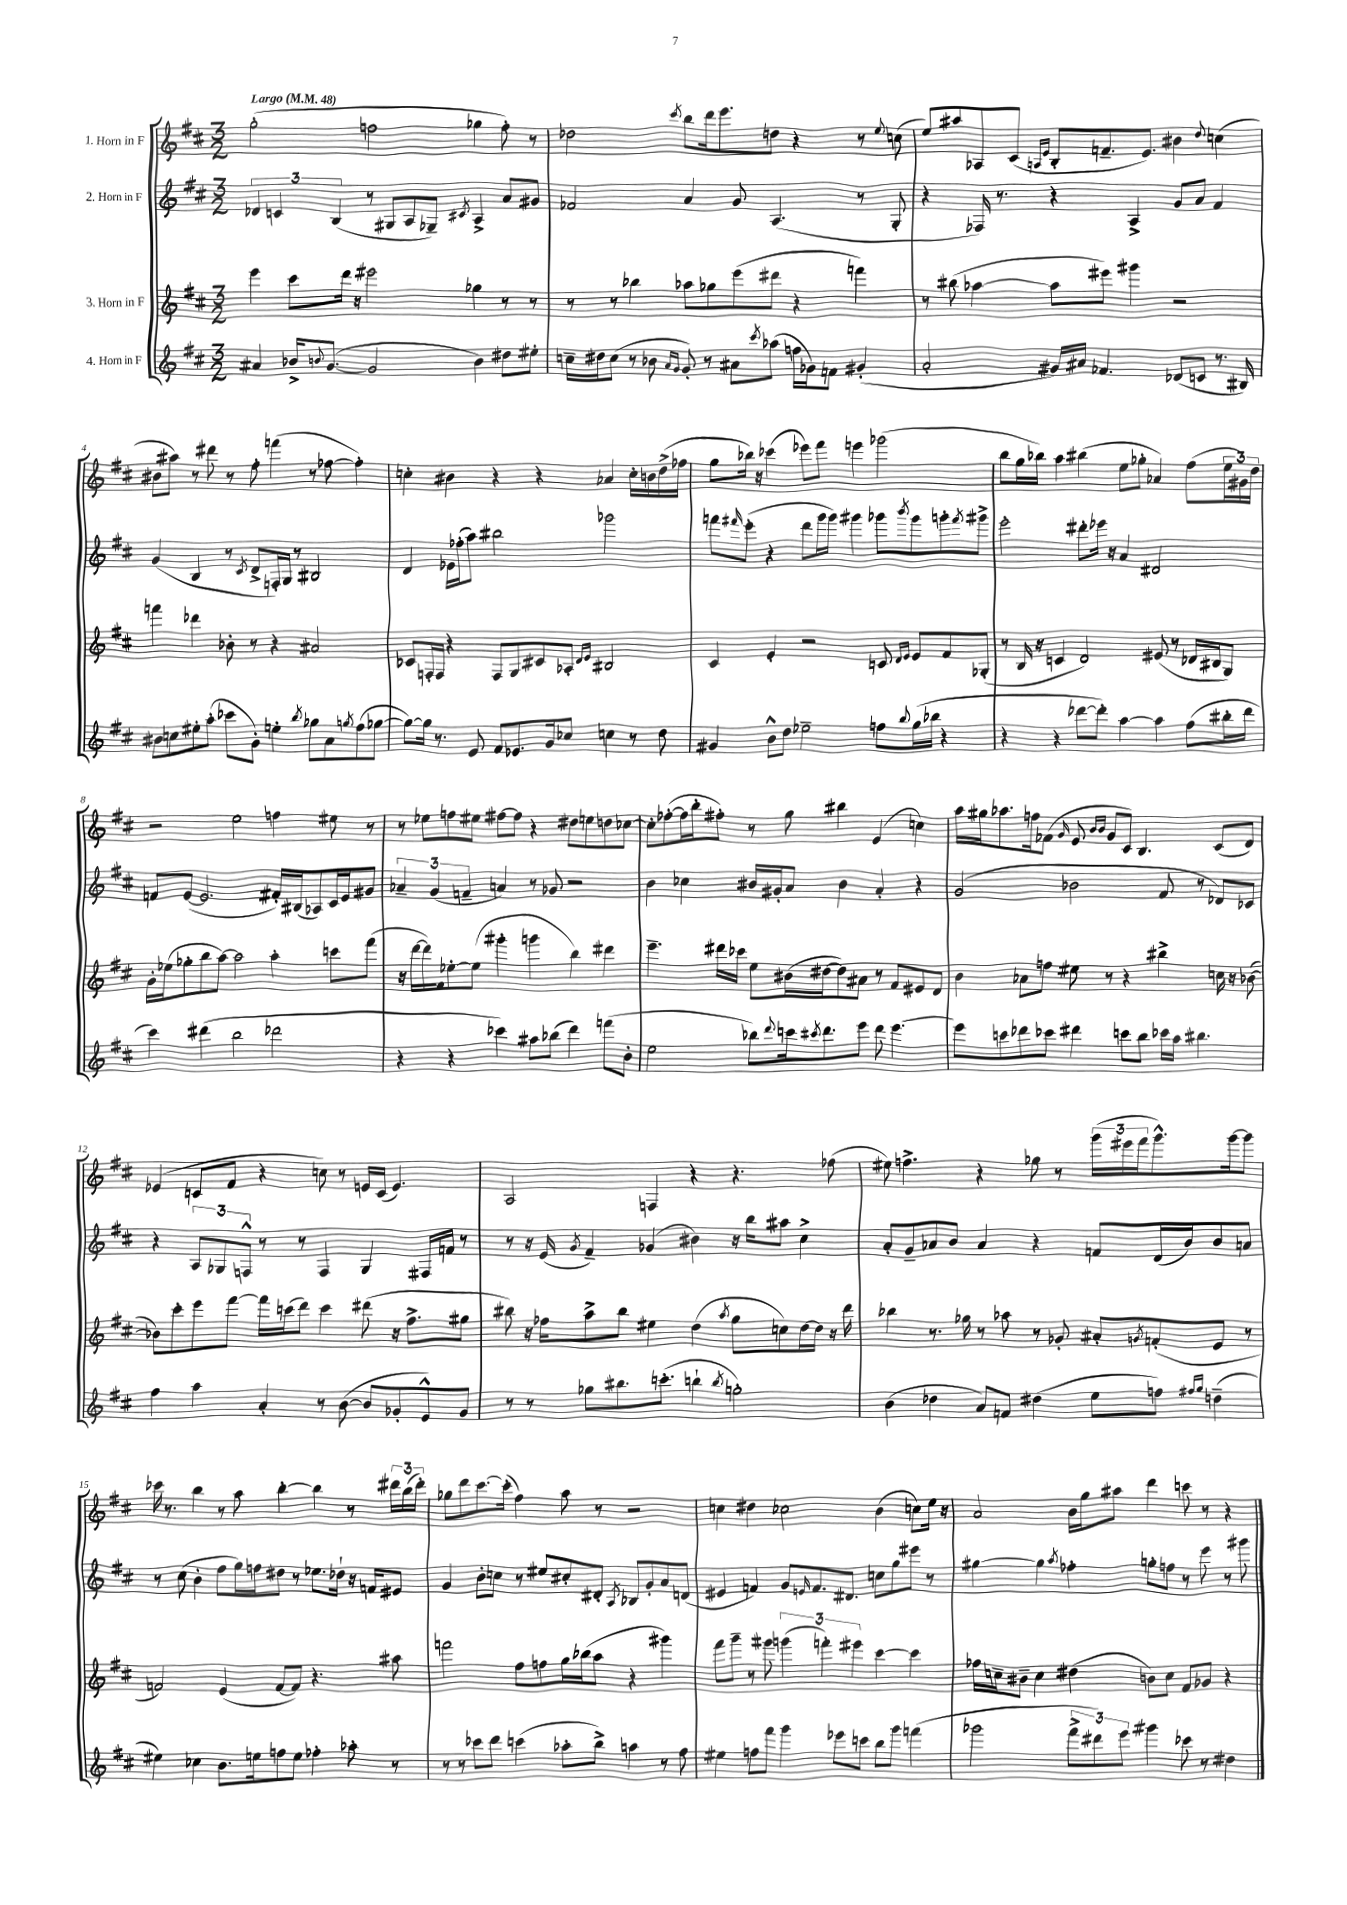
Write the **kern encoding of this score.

**kern	**kern	**kern	**kern
*staff4	*staff3	*staff2	*staff1
*clefG2	*clefG2	*clefG2	*clefG2
*k[f#c#]	*k[f#c#]	*k[f#c#]	*k[f#c#]
*M3/2	*M3/2	*M3/2	*M3/2
*MM48	*MM48	*MM48	*MM48
4a#	4eee	6d-	(2gg'
.	.	6c	.
16b-^	8ccc#	.	.
8qqb	.	.	.
([8.g	.	.	.
.	.	(6B	.
.	16ddd	.	.
.	16r	.	.
2g]	2eee#	8r	2ff
.	.	8G#	.
.	.	8A	.
.	.	8G-~)	.
.	.	8qc#	.
4b)	4gg-	4A^	4gg-
8dd#	8r	8a	8ff')
8ee#'	8r	8g#	8r
=	=	=	=
16cc~	8r	2f-	2dd-
16dd#	.	.	.
(8cc	8r	.	.
8r	4bb-	.	.
8b-	.	.	.
16qqa	.	.	.
16qqg	.	.	8qccc#
8g')	8aa-	4a	8bb
8r	8gg-	.	16ddd
.	.	.	8.eee
8a#	(8eee	8g	.
8qccc#	.	.	.
(8aa-	8ddd#	(4.A	8dd
16ff	4r	.	4r
16g-)	.	.	.
8f	.	.	.
(4g#'	4fff)	8r	8r
.	.	.	8qqee
.	.	8G'	(8cc
=	=	=	=
2a'	8r	4r	8ee)
.	(8bb#	.	8aa#
.	[4aa-	16F-)	8A-
.	.	8.r	.
.	.	.	(8c#
.	.	.	16qqA
.	.	.	16qqe
16g#)	8aa-]	4r	8B'
16a#	.	.	.
4.f-	8eee#)	.	8.f~
.	4ggg#	4A^	.
.	.	.	8.e)
(8d-	2r	8g	4b#
8c	.	8a	.
.	.	.	8qqdd
8.r	.	4f#	(4cc
16B#)	.	.	.
=	=	=	=
8b#	4fff	(4g	8b#
8cc	.	.	8aa#)
8ee#'	4ddd-	4B	8r
(8aa'	.	.	8ddd#
8ccc-	8b-'	8r	8r
.	.	8qc#	.
8g')	8r	8d^	8ff#'
4ee'	4r	16F')	(4fff
.	.	16G	.
.	.	8r	.
8qbb	.	.	.
8gg-	2a#	2B#	8r
8a	.	.	[8ff-
8qgg	.	.	.
(8ff#	.	.	4ff-'])
[8gg-	.	.	.
=	=	=	=
8gg-_)	8c-	4d	4cc'
16gg-]	16F'	.	.
8.r	16F	.	.
.	4r	16e-	4b#
.	.	(16ff-'	.
8e	.	8aa)	.
8f#	8F	2bb#	4r
8.e-	8G	.	.
.	8c#	.	4r
16g	.	.	.
8cc-	8A-'	.	.
.	16qqd	.	.
.	16qqe	.	.
4cc	2B#	2ggg-	4a-
8r	.	.	16cc'
.	.	.	16b
8dd	.	.	(16dd^
.	.	.	16ff-
=	=	=	=
4g#	4c#	8fff	8gg
.	.	16qqfff#	.
.	.	(8eee'	16bb-)
.	.	.	16r
8b^^	4e'	4r	(4ccc-
8dd	.	.	.
2ee-~	2r	8ddd	8eee-)
.	.	16ggg	8fff#
.	.	16ggg)	.
.	.	4ggg#	4eee
8ff	8c	8ggg-	(2ggg-
.	16qqd	.	.
8qqbb	16qqe	8qbbb	.
(16gg	8e	8ggg-	.
16bb-	.	.	.
4r	8f#	8ggg'	.
.	.	8qfff#	.
.	(8G-'	8ggg#^	.
=	=	=	=
4r	8r	2eee'	8bb
.	16B	.	16gg
.	16r	.	16bb-)
4r	4c	.	4aa
[8ddd-	2d)	8ddd#'	(4bb#
8ddd-'])	.	16eee-	.
.	.	16r	.
[4aa	.	4a	8ee
.	.	.	8gg-'
4aa]	(8e#	2d#	4a-)
.	8r	.	.
(8ff#	16d-	.	(8ff#
.	16B#	.	.
16bb#'	8G)	.	24ee
.	.	.	24g#)
16ddd-	.	.	.
.	.	.	24dd
=	=	=	=
4ccc#)	16g'	8f	2r
.	(16ee-	.	.
.	8gg-'	([8e	.
(4ddd#	8bb	2.e]	.
.	[8aa)	.	.
2bb	2aa]	.	2ee
2ddd-	4aa'	16f#')	4ff
.	.	(16B#	.
.	.	8A-)	.
.	8ccc	16c#	8ee#
.	.	16e	.
.	(8fff#	8g#	8r
=	=	=	=
4r	16r	6a-~	8r
.	[16ddd	.	.
.	16ddd])	.	8ee-
.	.	(6g	.
.	16f#	.	.
4r	[8ee-'	.	8ff
.	.	6f~	.
.	(8ee-]	.	8ee#
4ccc-)	4ggg#'	4a)	[8ff#
.	.	.	8ff#]
8aa#	4ggg	8r	4r
(8bb-	.	8g-	.
4ddd)	4bb)	2r	8dd#
.	.	.	8ee
(8fff	4ddd#	.	8dd
8b'	.	.	[8cc-
=	=	=	=
2ee	4.eee~	4b	8cc-']
.	.	.	([8ff-'
.	.	4cc-	16ff-]
.	.	.	16bb'
.	16ddd#	.	8ff#')
.	16ccc-	.	.
8bb-)	8ee	16b#	8r
.	.	16g#'	.
8qqddd	.	.	.
16ccc	(16b#	8a	8gg
8qccc#	.	.	.
8.ddd	[16dd#	.	.
.	8dd#])	4b#	4bb#
8eee	8a#	.	.
8ddd	8r	4a'	(4e
[4.eee	8f#	.	.
.	8e#	4r	4cc)
.	8d	.	.
=	=	=	=
8eee]	4b	(2g	16aa
.	.	.	16gg#
8ccc	.	.	8.aa-
8ddd-	8a-	.	.
.	.	.	16ff
8ccc-	8ff	.	(8f-
.	.	.	16qqg
4ddd#	8ee#	2b-	8e
.	.	.	16qqb
.	.	.	16qqb
.	8r	.	8g
8ccc	4r	.	8c#)
8bb	.	.	4.B
16ccc-	4bb#^	8f#	.
16aa	.	.	.
4.bb#	.	8r	.
.	16cc	8d-)	(8c#
.	16r	.	.
.	([8b-	8c-	8d)
=	=	=	=
4ff#	8b-])	4r	(4e-
.	8ccc#'	.	.
4aa	8eee	12A	8c
.	.	12G-	.
.	[8fff#	.	8f#
.	.	12F^^	.
4a'	16fff#]	8r	4r
.	(16ccc	.	.
.	8ddd)	8r	.
8r	4ccc	4F	8cc)
([8b	.	.	8r
8b]	(8ddd#	4G-	16e
.	.	.	(16c
8g-'	16r	.	4.e)
.	8.ff#^	.	.
8e^^)	.	16F#	.
.	.	16f	.
8g-	8gg#	8r	.
=	=	=	=
8r	8bb#)	8r	2A
8r	16r	16r	.
.	16ff-	(16e	.
.	.	8qg	.
8gg-	8aa^	4f#~)	.
8.bb#	8bb#	.	.
.	4ee#	(4g-	4F
(8.ccc'	.	.	.
4bb`	(4dd	4b#)	4r
8qbb	8qaa	.	.
2gg')	8gg	16r	4.r
.	.	16bb	.
.	8cc)	8aa#	.
.	[16dd	4cc#^	.
.	16dd]	.	.
.	16r	.	(8ff-
.	16ddd	.	.
=	=	=	=
(4b	4bb-	8a'	8ee#)
.	.	8g~	4.ff^
4dd-	8.r	8a-	.
.	.	8b	.
.	16gg-	.	.
8a)	8r	4a-	4r
8f	8aa-	.	.
(4dd#	8r	4r	8gg-
.	8g-'	.	8r
8ee	8a#'	8f	(24ggg
.	.	.	24eee#
.	.	.	24fff#
.	8qg	.	.
8ff)	(8f'	(16d	8.ggg^^)
.	.	16b)	.
16qqff#	.	.	.
16qqgg	.	.	.
(4dd~	8e	8b	.
.	.	.	[16ggg
.	8r	8a	8ggg]
=	=	=	=
4ee#)	2f)	8r	16ccc-
.	.	.	8.r
.	.	(8cc#	.
4cc-	.	4b'	4bb
8.b	(4e	8ff#	8r
.	.	16gg)	8aa
16ee	.	16ff	.
8ff	[8f	8dd#	[4bb'
8ee	8f])	8r	.
4ff-'	4.r	8.ee-	4bb]
.	.	16dd-`	.
8aa-'	.	16r	8r
.	.	16f	.
8r	8aa#	8e#	24ddd#
.	.	.	(24bb
.	.	.	24ddd#')
=	=	=	=
8r	2fff	4g	8gg-
8r	.	.	8ddd
8ccc-	.	8b'	[8.ccc#
8ddd	.	8cc	.
.	.	.	(16ccc#']
(4ccc	8ff#	8r	4ff#)
.	8ff	8ee#	.
8aa-'	16gg	8cc#'	8aa
.	(16bb-	.	.
8bb^)	8aa	8d#'	8r
.	.	8qA	.
4aa	4r	8B-	2r
.	.	8g'	.
8r	4ggg#)	8a	.
8ff#	.	(8d	.
=	=	=	=
4ee#	8fff#	4e#	4cc
.	8ggg~	.	.
8ff	8r	4f)	4dd#
8fff#	8ggg#	.	.
4ggg	(6ggg	8g	2cc-
.	.	16qqe	.
.	.	8.f	.
.	6fff')	.	.
8eee-	.	.	.
.	.	8.d#	.
.	6eee#	.	.
8ccc	.	.	.
8bb	[4ccc#	8cc	(4b
8ggg	.	8gg	.
(4fff	4ccc#]	8eee#	8cc)
.	.	8r	16ee
.	.	.	16r
=	=	=	=
2ggg-	16ff-	[4gg#	2a
.	16cc~	.	.
.	8b#~	.	.
.	4cc	4gg#]	.
.	.	8qaa	.
12fff#^	(4dd#	4ff-'	16b
.	.	.	16gg
12ddd#)	.	.	.
.	.	.	8aa#
12eee	.	.	.
4ggg#	8b)	8gg'	4ddd
.	8cc	8ff	.
8ccc-	8f#	8r	8ccc
8r	8g-	8eee	8r
4dd#	4r	8r	4r
.	.	8ggg#	.
==	==	==	==
*-	*-	*-	*-
